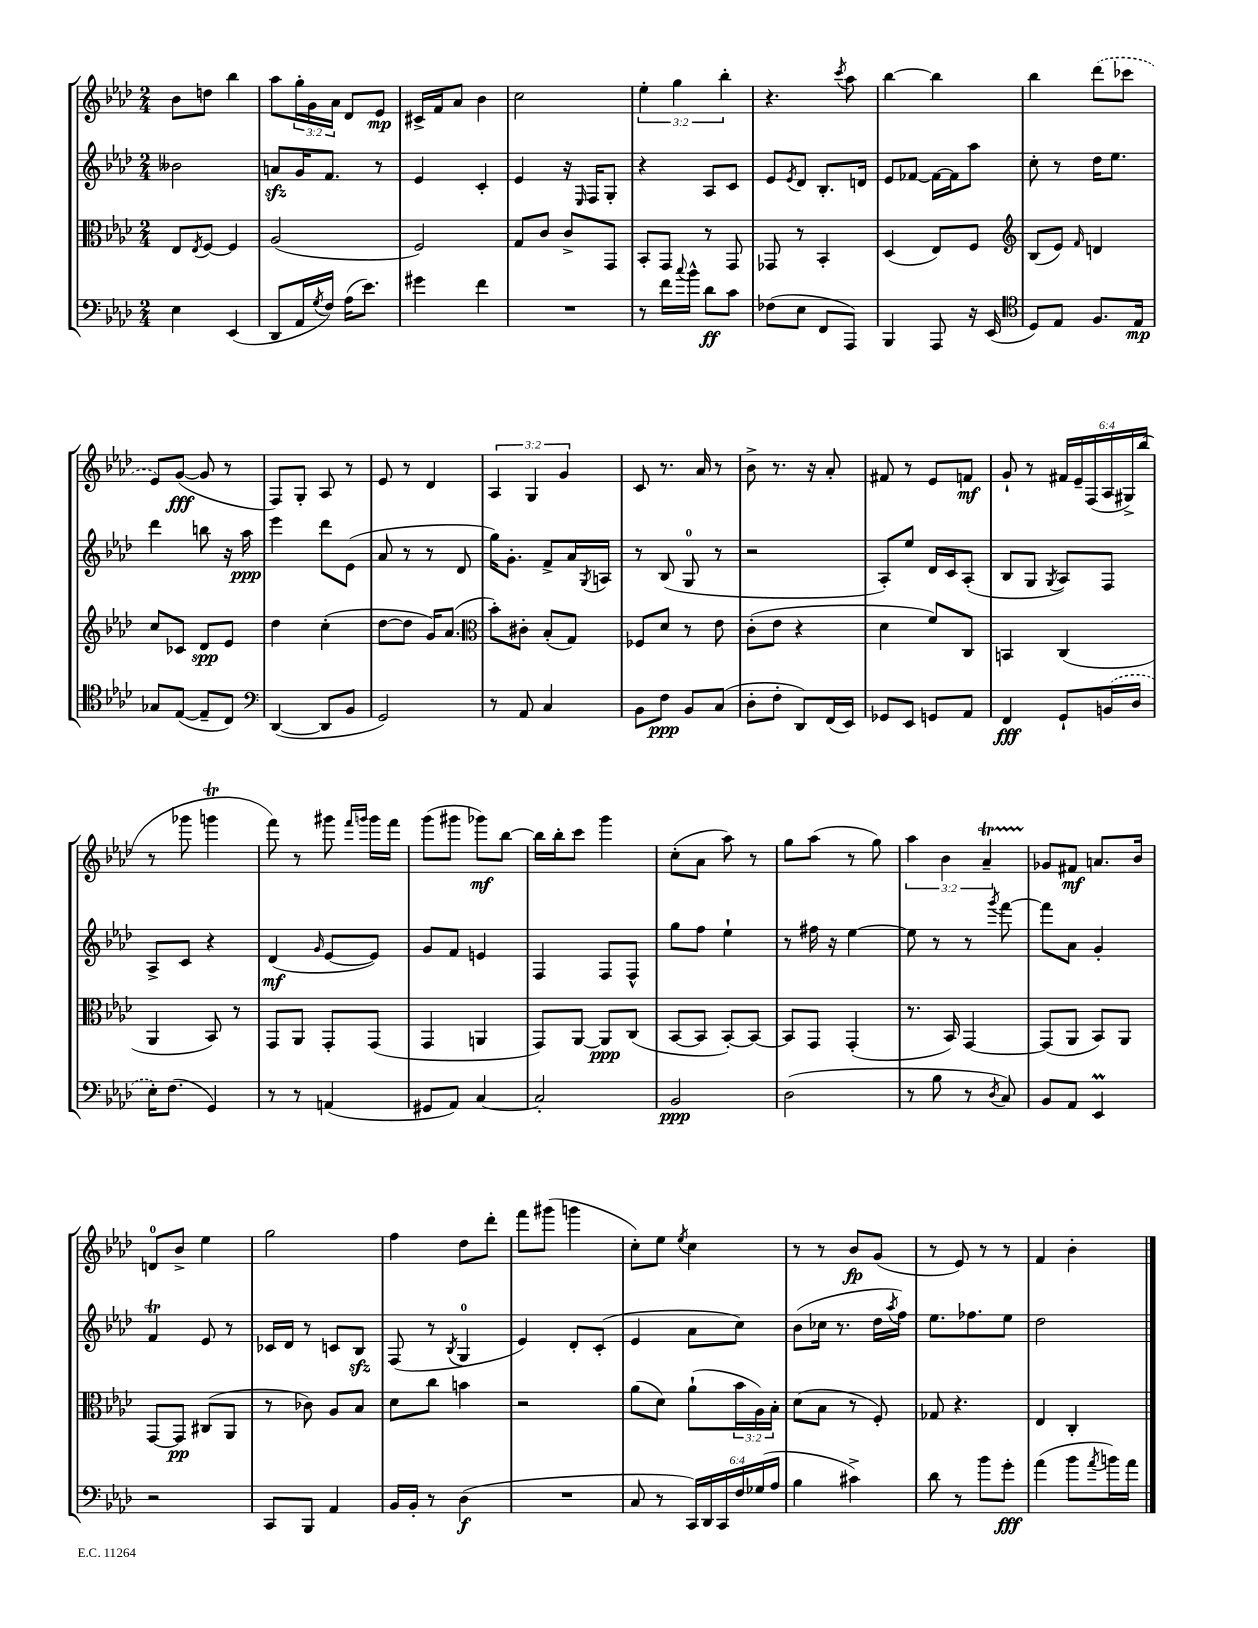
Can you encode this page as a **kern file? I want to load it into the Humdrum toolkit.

**kern	**kern	**kern	**kern
*staff4	*staff3	*staff2	*staff1
*clefF4	*clefC3	*clefG2	*clefG2
*k[b-e-a-d-]	*k[b-e-a-d-]	*k[b-e-a-d-]	*k[b-e-a-d-]
*M2/4	*M2/4	*M2/4	*M2/4
4E-	8E-	2b--	8b-
.	8qE-	.	.
.	[8F	.	8dd
(4EE-	4F]	.	4bb-
=	=	=	=
8DD-	(2A-	8a	8aa-
16AA-	.	16g	24gg'
.	.	.	24g
8qG	.	.	.
16F)	.	8.f	.
.	.	.	24a-
(16A-	.	.	8d-
8.e-)	.	.	.
.	.	8r	8e-
=	=	=	=
4g#	2F)	4e-	16c#^
.	.	.	16f
.	.	.	8a-
4f	.	4c'	4b-
=	=	=	=
2r	8G	4e-	2cc
.	8c	.	.
.	8c^	16r	.
.	.	16qqE-	.
.	.	16F	.
.	8GG	8G'	.
=	=	=	=
8r	8BB-'	4r	6ee-'
16f	8GG	.	.
.	.	.	6gg
8qqcc	.	.	.
16b-^^	.	.	.
8d-	8r	8A-	.
.	.	.	6bb-'
8c	8GG	8c	.
=	=	=	=
(8F-	8GG-	8e-	4.r
.	.	8qe-	.
8E-	8r	8d-	.
8FF	4BB-'	8.B-'	.
.	.	.	8qccc
8AAA-)	.	.	8aa-
.	.	16d	.
=	=	=	=
4BBB-	(4D-	8e-	[4bb-
.	.	[8f-	.
8AAA-	8E-)	16f-_	4bb-]
.	.	16f-]	.
16r	8F	8aa-	.
(16EE-	.	.	.
=	=	=	=
*clefC4	*clefG2	*	*
8D-)	(8B-	8cc'	4bb-
8E-	8e-)	8r	.
.	16qqf	.	.
8.F	4d	16dd-	(8ddd-
.	.	8.ee-	.
.	.	.	8ccc-
16E-	.	.	.
=	=	=	=
8G-	8cc	4ddd-	8e-)
([8E-	8c-	.	([8g
8E-~]	8d-	8bb	8g]
8C)	8e-	16r	8r
.	.	16aa-	.
=	=	=	=
*clefF4	*	*	*
([4DD-	4dd-	4eee-	8F)
.	.	.	8G'
8DD-]	(4cc'	8ddd-	8A-
8BB-	.	(8e-	8r
=	=	=	=
2GG)	[8dd-	8a-	8e-
.	8dd-]	8r	8r
.	16g)	8r	4d-
.	(8.a-	.	.
.	.	8d-	.
=	=	=	=
*	*clefC3	*	*
8r	8b-')	16gg)	6A-
.	.	8.g'	.
8AA-	8c#'	.	.
.	.	.	6G
4C	(8B-'	8f^	.
.	.	.	6g
.	8G)	16a-	.
.	.	8qG	.
.	.	16A	.
=	=	=	=
8BB-	8F-	8r	8c
8F	8d-	(8B-	8.r
8BB-	8r	8G	.
.	.	.	16a-
(8C	8e-	8r	8r
=	=	=	=
8D-'	(8c'	2r	8b-^
8F'	8e-	.	8.r
8DD-)	4r	.	.
.	.	.	16r
(16FF	.	.	8a-'
16EE-)	.	.	.
=	=	=	=
8GG-	4d-	8A-')	8f#
8EE-	.	8ee-	8r
8GG	8f)	16d-	8e-
.	.	16c	.
8AA-	8C	(8A-'	8f
=	=	=	=
4FF	4BB	8B-	8g`
.	.	8G	8r
.	.	8qG	.
8GG`	(4C	8A-)	24f#
.	.	.	24e-~
.	.	.	(24F
(16BB	.	8F	24A-
.	.	.	24G#^)
16D-	.	.	.
.	.	.	(24bb-
=	=	=	=
16E-')	4AA-	8A-^	8r
(8.F	.	.	.
.	.	8c	8ggg-
4GG)	8BB-)	4r	4ggg
.	8r	.	.
=	=	=	=
8r	8GG	(4d-	8fff)
8r	8AA-	.	8r
.	.	16qqg	.
(4AA	8GG'	[8e-	8ggg#
.	.	.	16qqfff
.	.	.	16qqggg
.	(8GG	8e-])	16ggg
.	.	.	16fff
=	=	=	=
8GG#	4GG	8g	(8ggg
8AA-)	.	8f	8ggg#
[4C	4AA	4e	8ggg-)
.	.	.	[8bb-
=	=	=	=
2C']	8GG)	4F	16bb-]
.	.	.	16bb-'
.	[8AA-	.	8ccc
.	8AA-]	8F	4ggg
.	(8C	8F^^	.
=	=	=	=
2BB-	[8BB-	8gg	(8cc'
.	8BB-]	8ff	8a-
.	[8BB-')	4ee-`	8aa-)
.	8BB-_	.	8r
=	=	=	=
(2D-	8BB-]	8r	8gg
.	8GG	16ff#	(8aa-
.	.	16r	.
.	(4GG'	[4ee-	8r
.	.	.	8gg)
=	=	=	=
8r	8.r	8ee-]	6aa-
8B-	.	8r	.
.	.	.	6b-
.	16BB-)	.	.
8r	[4GG	8r	.
.	.	.	6a-~
8qD-	.	8qggg	.
8C)	.	[8fff	.
=	=	=	=
8BB-	(8GG]	8fff]	8g-
8AA-	8AA-	8a-	8f#
4EE-	8BB-)	4g'	8.a
.	8AA-	.	.
.	.	.	16b-
=	=	=	=
2r	[8GG	4f	8d
.	8GG]	.	8b-^
.	(8C#	8e-	4ee-
.	8AA-	8r	.
=	=	=	=
8CC	8r	16c-	2gg
.	.	16d-	.
8BBB-	8c-)	8r	.
4AA-	8A-	8c	.
.	8B-	8B-	.
=	=	=	=
16BB-	8d-	(8F	4ff
16BB-'	.	.	.
8r	8cc	8r	.
.	.	8qB-	.
(4D-	4b	4G	8dd-
.	.	.	8ddd-'
=	=	=	=
2r	2r	4e-)	8fff
.	.	.	(8ggg#
.	.	8d-'	4ggg
.	.	(8c'	.
=	=	=	=
8C	(8a-	4e-	8cc')
8r	8d-)	.	8ee-
.	.	.	8qee-
24CC)	(8a-`	8a-	4cc
24DD-	.	.	.
24CC	.	.	.
24F	24b-	8cc)	.
(24G-	24A-)	.	.
24A-	24B-'	.	.
=	=	=	=
4B-	(8d-	(8b-	8r
.	8B-	16cc-	8r
.	.	8.r	.
4c#^)	8r	.	8b-
.	8F')	16dd-	(8g
.	.	8qaa-	.
.	.	16ff)	.
=	=	=	=
8d-	8G-	8.ee-	8r
8r	4.r	.	8e-)
.	.	8.ff-	.
8b-	.	.	8r
8g'	.	8ee-	8r
=	=	=	=
(4a-	4E-	2dd-	4f
8b-	4C'	.	4b-'
8qa-	.	.	.
16b)	.	.	.
16a-	.	.	.
==	==	==	==
*-	*-	*-	*-
